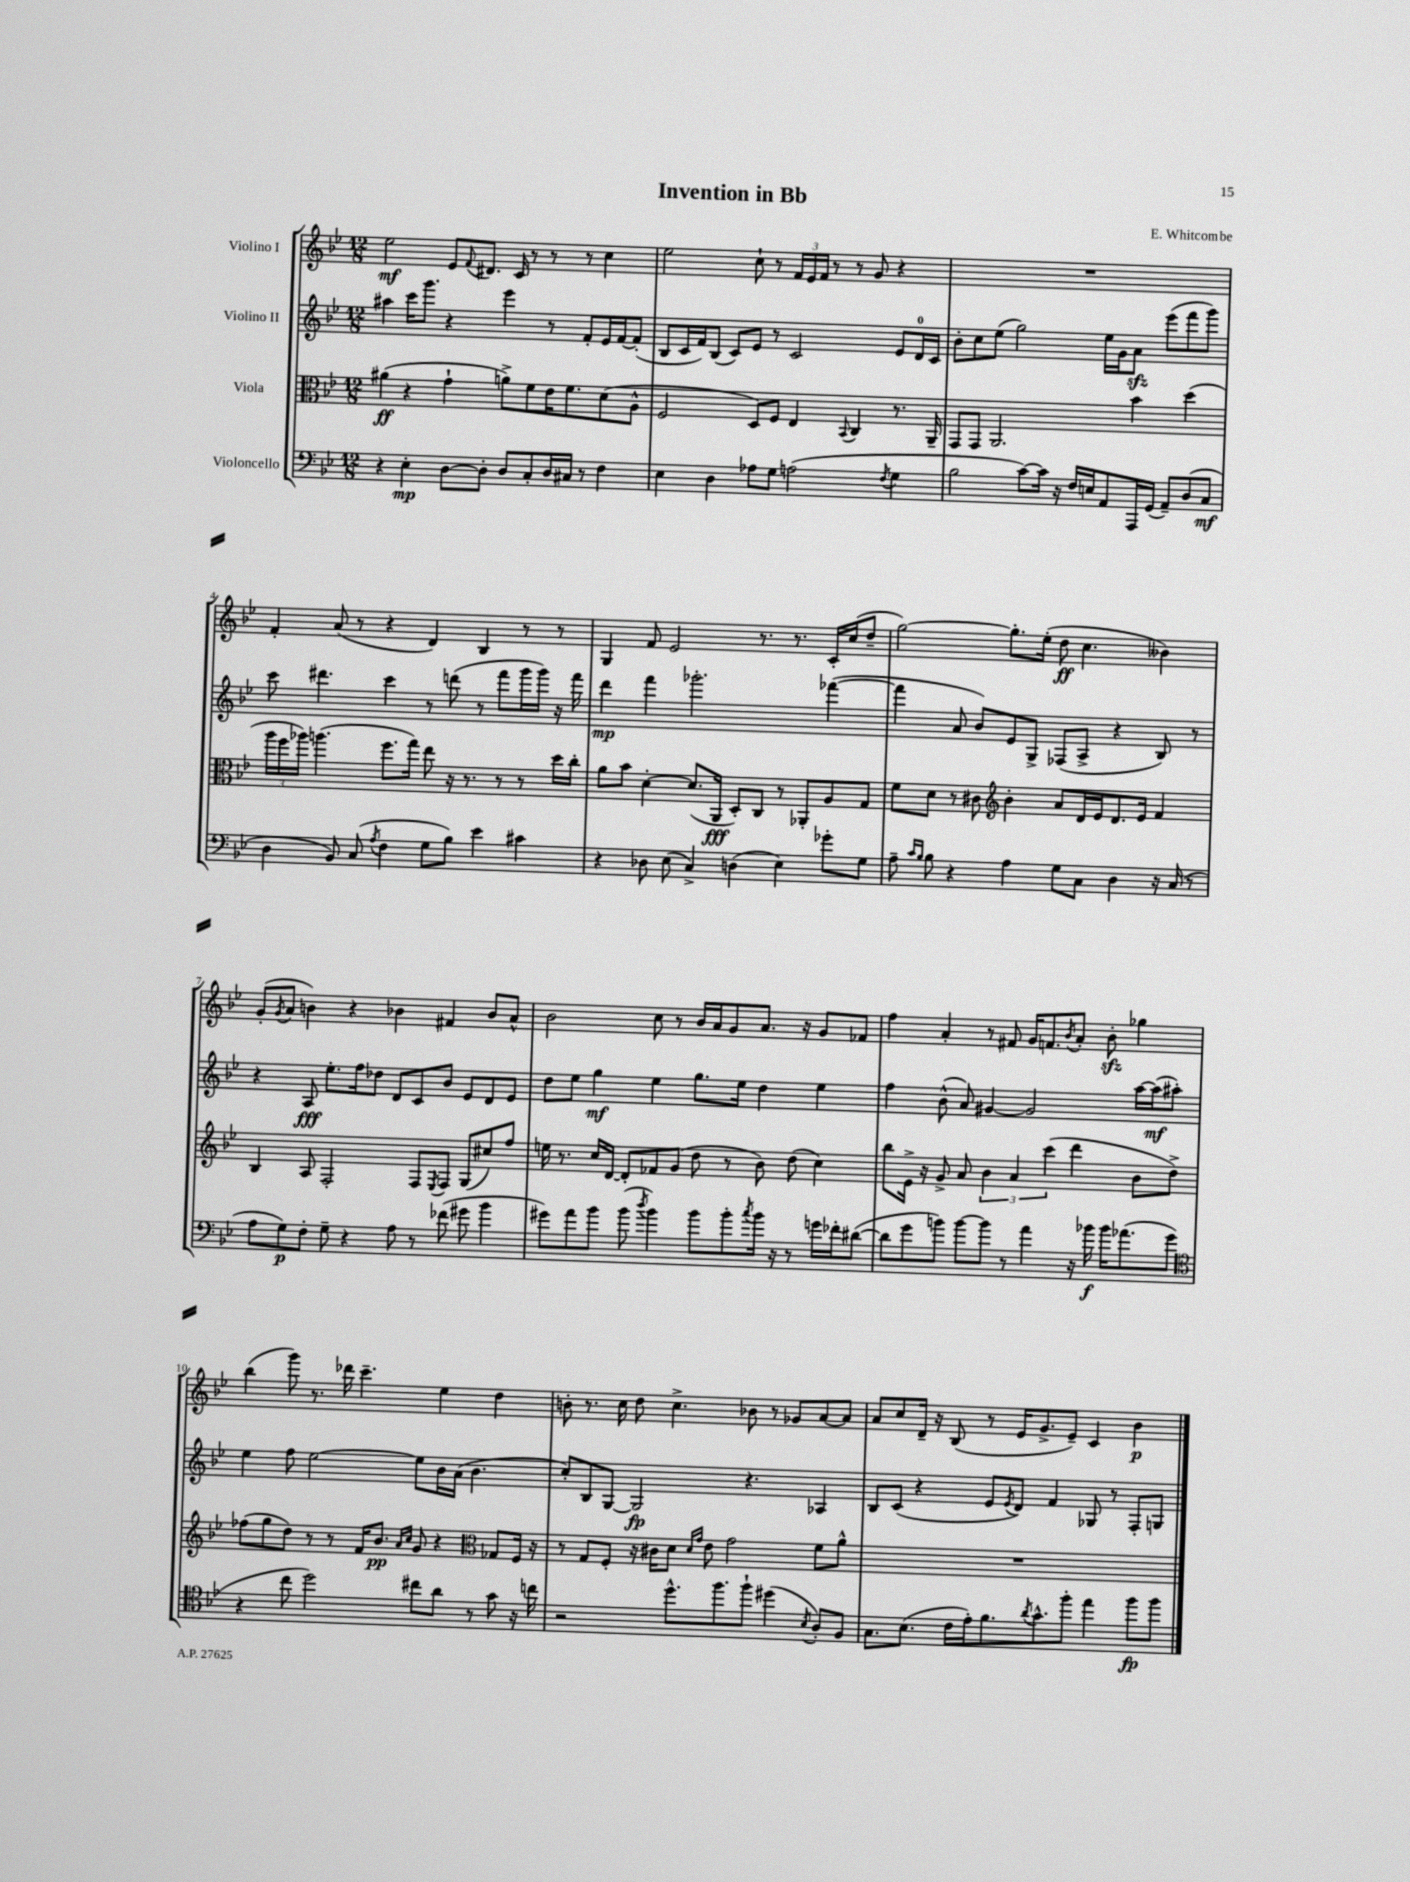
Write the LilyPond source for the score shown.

\header { title = "Invention in Bb" composer = "E. Whitcombe" }
<<
\new StaffGroup <<
\new Staff = "s0" \with { instrumentName = "Violino I" } {
    \clef treble \key bes \major \numericTimeSignature \time 12/8
    ees''2\mf ees'8 \appoggiatura { f'8 } dis'8. c'16 r8 r8 r8 c''4 |
    ees''2 c''8-! r8 \tuplet 3/2 { f'16 ees'16 f'16 } r8 r8 g'8 r4 |
    R1. |
    f'4-. a'8( r8 r4 d'4) bes4 r8 r8 |
    g4 f'8 ees'2 r8. r8. c'16-. c''16( d''8-- |
    g''2~) g''8.-. ees''16-.( d''8\ff c''4. beses'4) |
    g'8-.( \acciaccatura { g'8 } a'8 b'4) r4 bes'4 fis'4 bes'8 a'8-^ |
    bes'2 c''8 r8 bes'16 a'16 g'8 a'8. r16 g'8 fes'8 |
    f''4 a'4-. r8 fis'8 g'16 f'8. \acciaccatura { bes'8 } a'8-. bes'8-.\sfz ges''4 |
    bes''4( g'''8) r8. des'''16 c'''4.-- ees''4 d''4 |
    b'8-. r8. c''16 d''8 c''4.-> bes'8 r8 ges'8 a'8~ a'8 |
    a'8 c''8 d'16-- r16 bes8( r8 ees'16 g'8.-> ees'8--) c'4 bes'4\p \bar "|." |
}
\new Staff = "s1" \with { instrumentName = "Violino II" } {
    \clef treble \key bes \major \numericTimeSignature \time 12/8
    ais''4 c'''16 g'''8. r4 ees'''4 r8 f'8-. ees'16 f'16~ f'8-.( |
    bes8 c'16 f'16) bes8( c'8) ees'8 r8 c'2 ees'8 d'16-0 c'16 |
    bes'8-. c''8 ees''8( g''2) ees''16 g'16 a'8\sfz ees'''8( f'''8 g'''8) |
    c'''8 dis'''4. c'''4 r8 d'''8( r8 f'''8 g'''16 g'''16) r16 f'''16 |
    d'''4\mp f'''4 ges'''2.-. fes'''4~( |
    fes'''4 a'8 bes'8) ees'8 g8-> fes8( a8-> r4 bes8) r8 |
    r4 a8\fff ees''8.-. f''16 des''8 d'8 c'8 bes'8 ees'8 d'8 ees'8 |
    d''8 ees''8 g''4\mf ees''4 g''8. ees''16 d''4 ees''4 |
    f''4 bes'8-^( a'8) gis'4~ gis'2 a''16~ a''16\mf( ais''8-.) |
    ees''4 f''8 ees''2~ ees''8 bes'16 a'16( bes'4. |
    c''8-.) bes8 g8~ g2\fp r4. aes4 |
    bes8 c'8( r4 ees'8 \acciaccatura { ees'8 } d'8) f'4 ges8 r8 f8-. g8 \bar "|." |
}
\new Staff = "s2" \with { instrumentName = "Viola" } {
    \clef alto \key bes \major \numericTimeSignature \time 12/8
    ais'4\ff( r4 g'4-! a'8->) f'8 ees'16 f'8. d'8( a8-^ |
    f2 d8) f8 ees4 \appoggiatura { bes,8 } c4 r8. a,16-- |
    g,8 g,8 a,2. bes'4 d''4( |
    \tuplet 3/2 { a''16 f''16 aes''16) } a''4.( f''8. g''16) ees''8 r16 r8. r8 r8 d''16 c''16-. |
    a'8 bes'8 d'4~-. d'8.( a,16\fff d8-.) c8 r8 aes,8-. a8 g8 |
    f'8 d'8 r8 cis'8 \clef treble bes'4-. a'8 d'16 ees'16 d'8. ees'16 f'4 |
    bes4 a8 f2-. f8 \acciaccatura { ees8 } f8 g8( cis''8) f''8 |
    e''16 r8. c''16 d'16~ d'8-. fes'8 g'8( d''8 r8 bes'8) d''8( c''4) |
    bes''8 ees'16-> r16 g'8-> a'8 \tuplet 3/2 { bes'4 a'4 c'''4( } d'''4 bes'8 d''8->) |
    fes''8( g''8 d''8) r8 r8 f'16 bes'8.\pp \grace { a'16 c''16 } g'8 r4 \clef alto ges8 f16 r16 |
    r8 g8 f8-. r16 cis'16 d'8 \grace { d'16 g'16 } ees'8 g'2 f'8 a'8-^ |
    R1. \bar "|." |
}
\new Staff = "s3" \with { instrumentName = "Violoncello" } {
    \clef bass \key bes \major \numericTimeSignature \time 12/8
    r4 ees4-.\mp d8~ d8-. d8 c8-. d16 cis16 r8 f4 |
    ees4 d4 aes8 g8 a2( \acciaccatura { f8 } g4 |
    bes2 c'8~) c'16 r16 f16 e16 a,8 a,,16 g,16( a,8--) d8( c8\mf |
    d4 bes,8) c8( \acciaccatura { a8 } f4 g8 bes8) ees'4 cis'4 |
    r4 des8 ees8( c4->) d4( ees4) ges'8-. g8 |
    a8-- \grace { c'16 bes16 } bes8 r4 a4 g8 c8 d4 r16 c16( r8 |
    a8 g8\p) f8-. g8-- r4 a8 r8 fes'8( gis'8 bes'4 |
    gis'8) a'8 bes'8 bes'8( \acciaccatura { d''8 } bes'4) bes'8 bes'8-. \acciaccatura { c''8 } bes'16 r16 r8 g'16 fes'16-. dis'8~( |
    dis'8 g'8 b'8) b'8~ b'8 r8 a'4 r16 bes'16\f bes'16 aes'8.( g'8 |
    \clef tenor r4 c''8 d''2) cis''8 a'8 r8 g'8 r16 c''16 |
    r2 d''8.-^ f''8. f''8-! dis''4( \acciaccatura { bes8 } a8-.) f8 |
    g8. bes8.( c'16 ees'16-.) f'8. \acciaccatura { a'8 } g'8.-^ f''8-. ees''4 f''8\fp f''8 \bar "|." |
}
>>
>>
